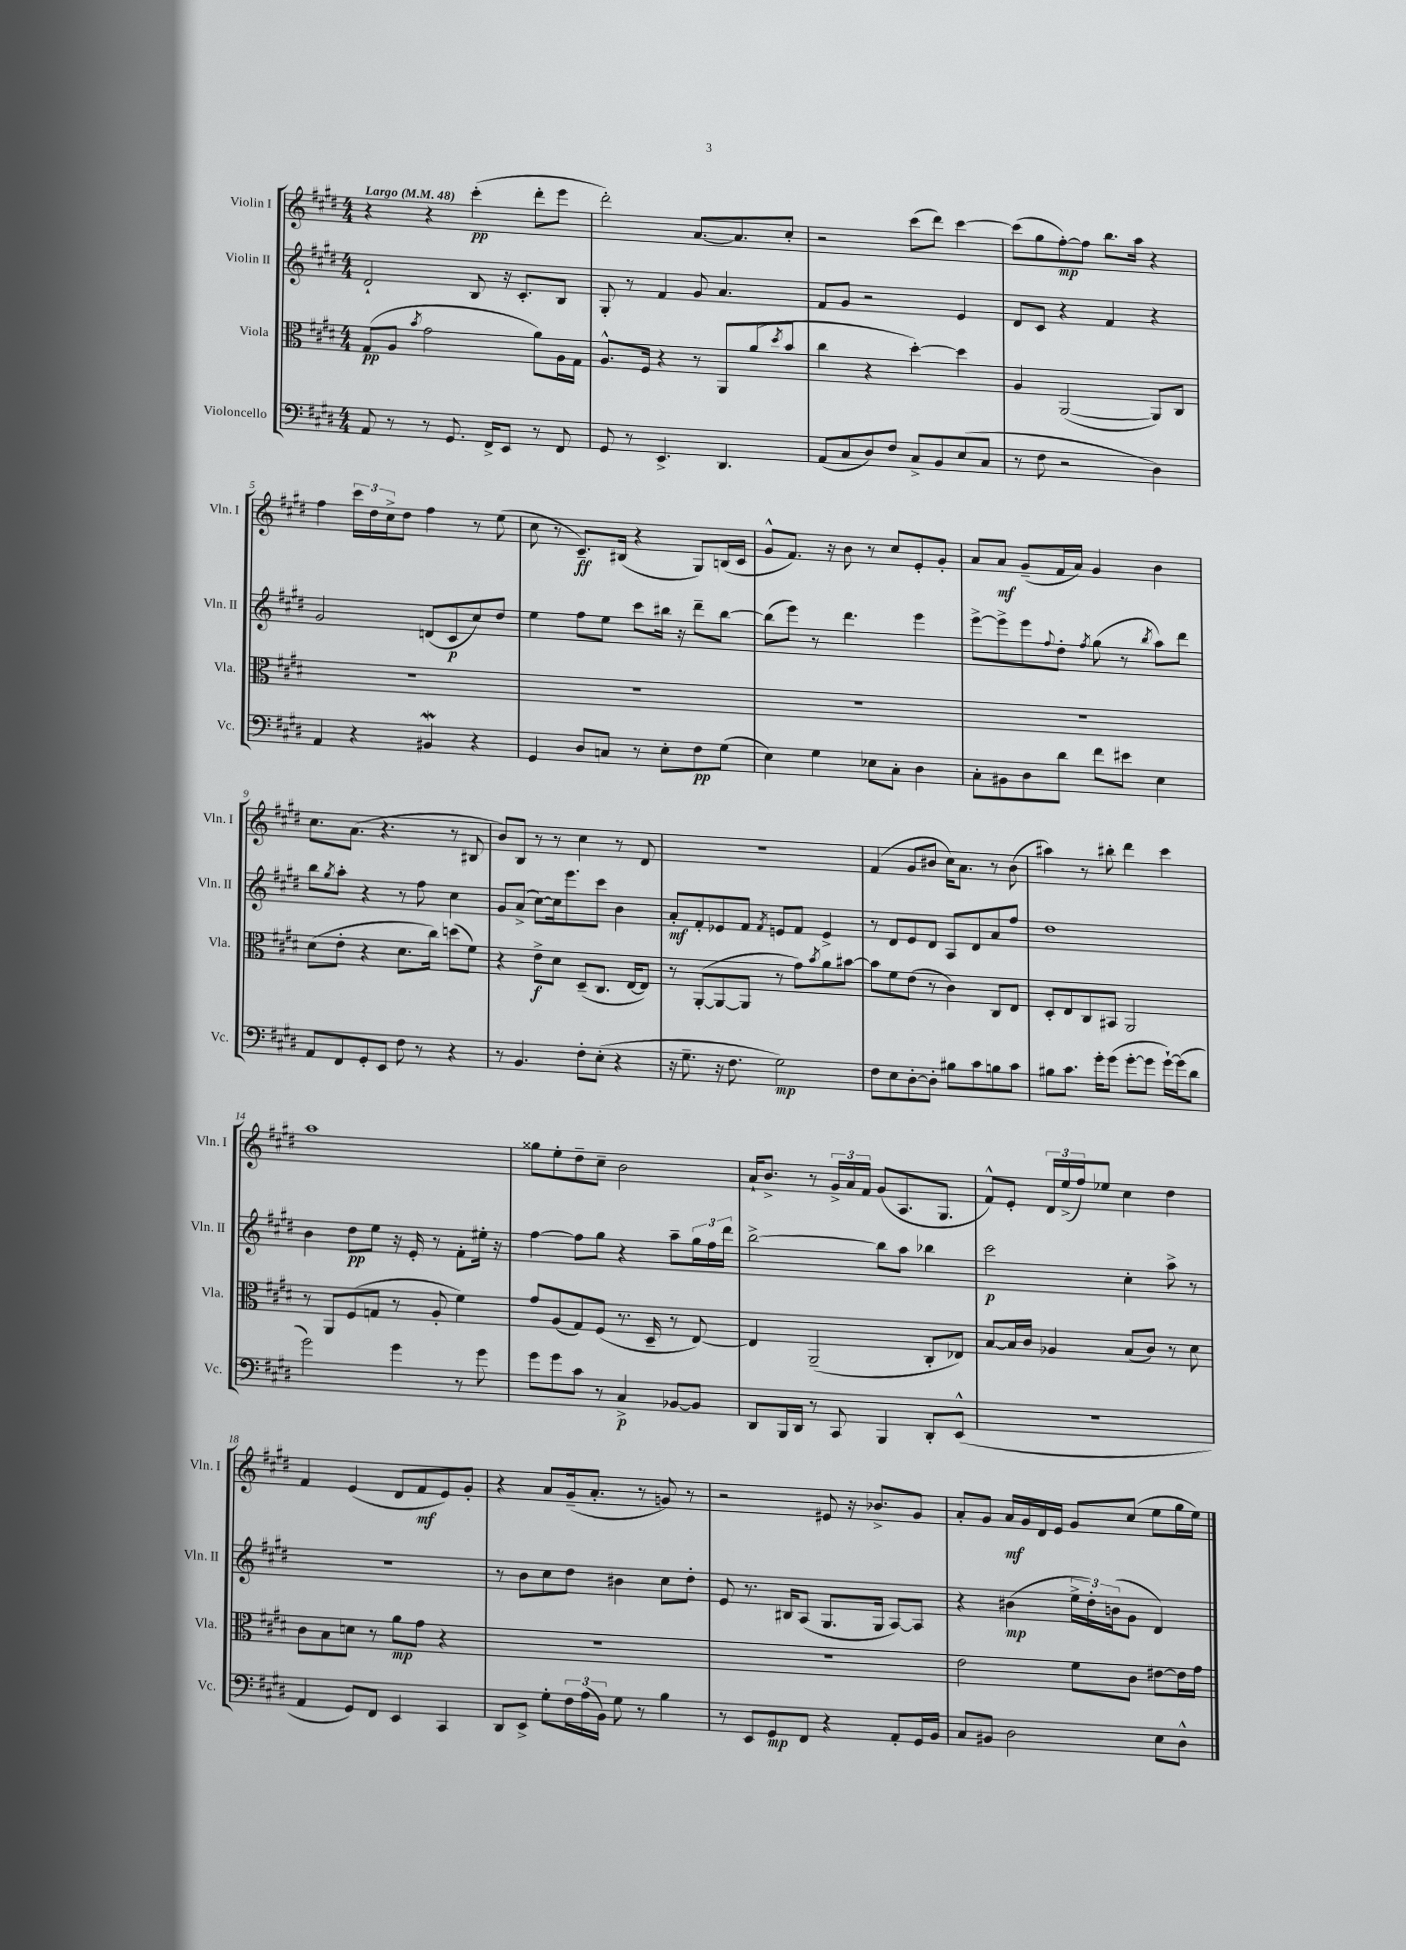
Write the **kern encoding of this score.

**kern	**kern	**kern	**kern
*staff4	*staff3	*staff2	*staff1
*clefF4	*clefC3	*clefG2	*clefG2
*k[f#c#g#d#]	*k[f#c#g#d#]	*k[f#c#g#d#]	*k[f#c#g#d#]
*M4/4	*M4/4	*M4/4	*M4/4
*MM48	*MM48	*MM48	*MM48
8AA	(8G#	2d#`	4r
8r	8A	.	.
.	8qb	.	.
8r	2g#	.	4r
8.GG#	.	.	.
.	.	8B	(4ccc#'
16FF#^	.	.	.
8EE	.	16r	.
.	.	8.c#'	.
8r	8a)	.	8ddd#'
8FF#	16A	8B	8eee
.	16G#	.	.
=	=	=	=
8GG#	8.A^^	8G#'	2ddd#')
8r	.	8r	.
.	16F#	.	.
4.EE^	4r	4f#	.
.	8r	8g#	[8.a
4.DD#	8AA	4.a	.
.	.	.	8.a]
.	(8a	.	.
.	8qdd#	.	.
.	8b	.	8cc#'
=	=	=	=
(8AA	4cc#	8f#	2r
8C#	.	8g#	.
8D#)	4r	2r	.
8F#	.	.	.
8C#^	[4dd#')	.	(8ccc#
8BB	.	.	8ddd#)
(8E	4dd#]	4e	[4ccc#
8C#	.	.	.
=	=	=	=
8r	4A	8d#	(8ccc#]
8F#	.	8c#	8gg#
2r	([2AA	4r	[8ff#')
.	.	.	8ff#]
.	.	4f#	8.bb
.	.	.	16aa
4D#)	8AA])	4r	4r
.	8C#	.	.
=	=	=	=
4AA	1r	2g#	4ff#
4r	.	.	24ccc#
.	.	.	24dd#
.	.	.	24cc#^
.	.	.	8dd#
4BB#	.	(8d	4ff#
.	.	8c#	.
4r	.	8cc#)	8r
.	.	8dd#	(8ee
=	=	=	=
4GG#	1r	4ee	8cc#
.	.	.	8r
8D#	.	8ff#	8.c#~)
8C	.	8ee	.
.	.	.	(16B#
8r	.	8ccc#	4r
8E'	.	16bb#	.
.	.	16r	.
8F#	.	8ddd#~	8G#)
(8G#	.	[8bb#	(16B
.	.	.	16c#
=	=	=	=
4E)	1r	(8bb#]	8g#^^
.	.	8eee)	8.f#)
4G#	.	8r	.
.	.	.	16r
.	.	4.ddd#	8b
8E-	.	.	8r
8C#'	.	.	8cc#
4D#	.	4eee	8e'
.	.	.	8g#'
=	=	=	=
8C#'	1r	[8eee^	8a
8BB#	.	8eee^]	8a
8D#	.	8eee	(8g#~
.	.	8qqff#	.
8d#	.	8dd#'	16f#
.	.	.	16a)
.	.	8qff#	.
8f#	.	(8gg#	4g#
8e#	.	8r	.
.	.	8qbb	.
4E	.	8aa)	4b
.	.	8ddd#	.
=	=	=	=
8AA	(8d#	8bb	8.cc#
.	.	8qgg#	.
8FF#	8e'	8aa'	.
.	.	.	(8.a
8GG#'	4r	4r	.
8EE	.	.	4.r
8F#	8.d#	8r	.
8r	.	8ff#	.
.	16cc#)	.	.
4r	(8dd	4cc#	8r
.	8f#)	.	8B#
=	=	=	=
8r	4r	8g#	8b)
4.BB	.	(8a^	8B
.	8e^	[8cc#)	8r
.	8d#	16cc#]	8r
.	.	8.eee	.
8F#'	(8D#~	.	4cc#
(8E'	8.C#	8ccc#	.
4r	.	4b	8r
.	[16E	.	.
.	8E])	.	8d#
=	=	=	=
16r	8r	8a'	1r
8.G#~	.	.	.
.	([8AA'	8f#'	.
16r	8AA_	8e-	.
8.F#	.	.	.
.	8AA]	8f#	.
.	.	8qf#	.
2G#)	8r	8e	.
.	8g#)	8f#	.
.	8qb	.	.
.	8a	4e^	.
.	[8b#	.	.
=	=	=	=
8F#	8b#]	8r	(4f#
8E	8f#	8d#	.
[8D#'	(8e	8e	8g#
8D#']	8r	8d#	8b#
8B#	4c#)	8A	16cc#)
.	.	.	8.a
8c#	.	8d#	.
8B	8C#	8a	8r
8c#	8E	8ff#	(8b#
=	=	=	=
8B#	8D#'	1dd#	4aa#)
8.c#	8E	.	.
.	8C#	.	8r
16g#'	.	.	.
(8g#	8BB#	.	8bb#'
[8g#'	2AA	.	4ddd#
8g#]	.	.	.
[16g#`)	.	.	4ccc#
(16g#]	.	.	.
8d#	.	.	.
=	=	=	=
2g#)	8r	4b	1aa
.	8AA	.	.
.	(8F#	8dd#	.
.	8G	8ee	.
4g#	8r	16r	.
.	.	16e'	.
.	8A'	8r	.
8r	4f#)	8f#'	.
8g#	.	16ee#'	.
.	.	16r	.
=	=	=	=
8g#	8g#	[4ff#	8gg##
8g#	(8A	.	8ee'
8c#	8G#)	8ff#]	8dd#~
8r	(8F#	8gg#	8cc#~
4C#^	8.r	4r	2b
.	16D#~	.	.
[8BB-	8r	8aa~	.
8BB-]	[8E)	24gg#	.
.	.	24ff#	.
.	.	24ddd#	.
=	=	=	=
8DD#	4E]	[2bb^	16a`
.	.	.	8.b^
16BBB	.	.	.
16DD#	.	.	.
8r	(2AA~	.	8r
8CC#	.	.	24g#^
.	.	.	24a
.	.	.	24f#
4BBB	.	8bb]	(8g#
.	.	8aa	8.A
8DD#'	8C#'	4bb-	.
.	.	.	8.G#
(8EE^^	8E-)	.	.
=	=	=	=
1r	[8B	2ccc#	8f#^^)
.	16B]	.	8e'
.	16c#	.	.
.	4A-	.	24d#
.	.	.	(24ee^
.	.	.	24ff#)
.	.	.	8ee-
.	(8B	4cc#'	4cc#
.	8c#)	.	.
.	8r	8aa^	4dd#
.	8d#	8r	.
=	=	=	=
4AA	8c#	1r	4f#
.	8B	.	.
8GG#)	8d	.	(4e
8FF#	8r	.	.
4EE	8a	.	8d#
.	8g#	.	8f#
4CC#	4r	.	8e)
.	.	.	8g#'
=	=	=	=
8DD#	1r	8r	4r
8EE^	.	8b	.
8G#'	.	8cc#	8a
24F#	.	8dd#	(16g#~
(24A	.	.	.
.	.	.	8.a'
24BB)	.	.	.
8G#	.	4b#	.
8r	.	.	8r
4B	.	8cc#	8g)
.	.	8dd#'	8r
=	=	=	=
8r	1r	8e	2r
8EE	.	8.r	.
8GG#	.	.	.
.	.	16B#	.
8FF#	.	(8A	.
4r	.	8.G#	8e#
.	.	.	16r
.	.	16G#	8.b-^
8AA'	.	[8A)	.
16GG#	.	8A]	8g#
16BB	.	.	.
=	=	=	=
8C#	2e	4r	8a'
8BB#	.	.	8g#
2D#	.	(4b#	16a
.	.	.	16g#
.	.	.	16d#
.	.	.	16e
.	8f#	24ee^	8g#
.	.	24dd#')	.
.	.	(24b	.
.	8c#	8g#	(8cc#
8E	[8e#	4d#)	8ee
8D#^^	16e#]	.	16gg#
.	16g#	.	16ee)
==	==	==	==
*-	*-	*-	*-
